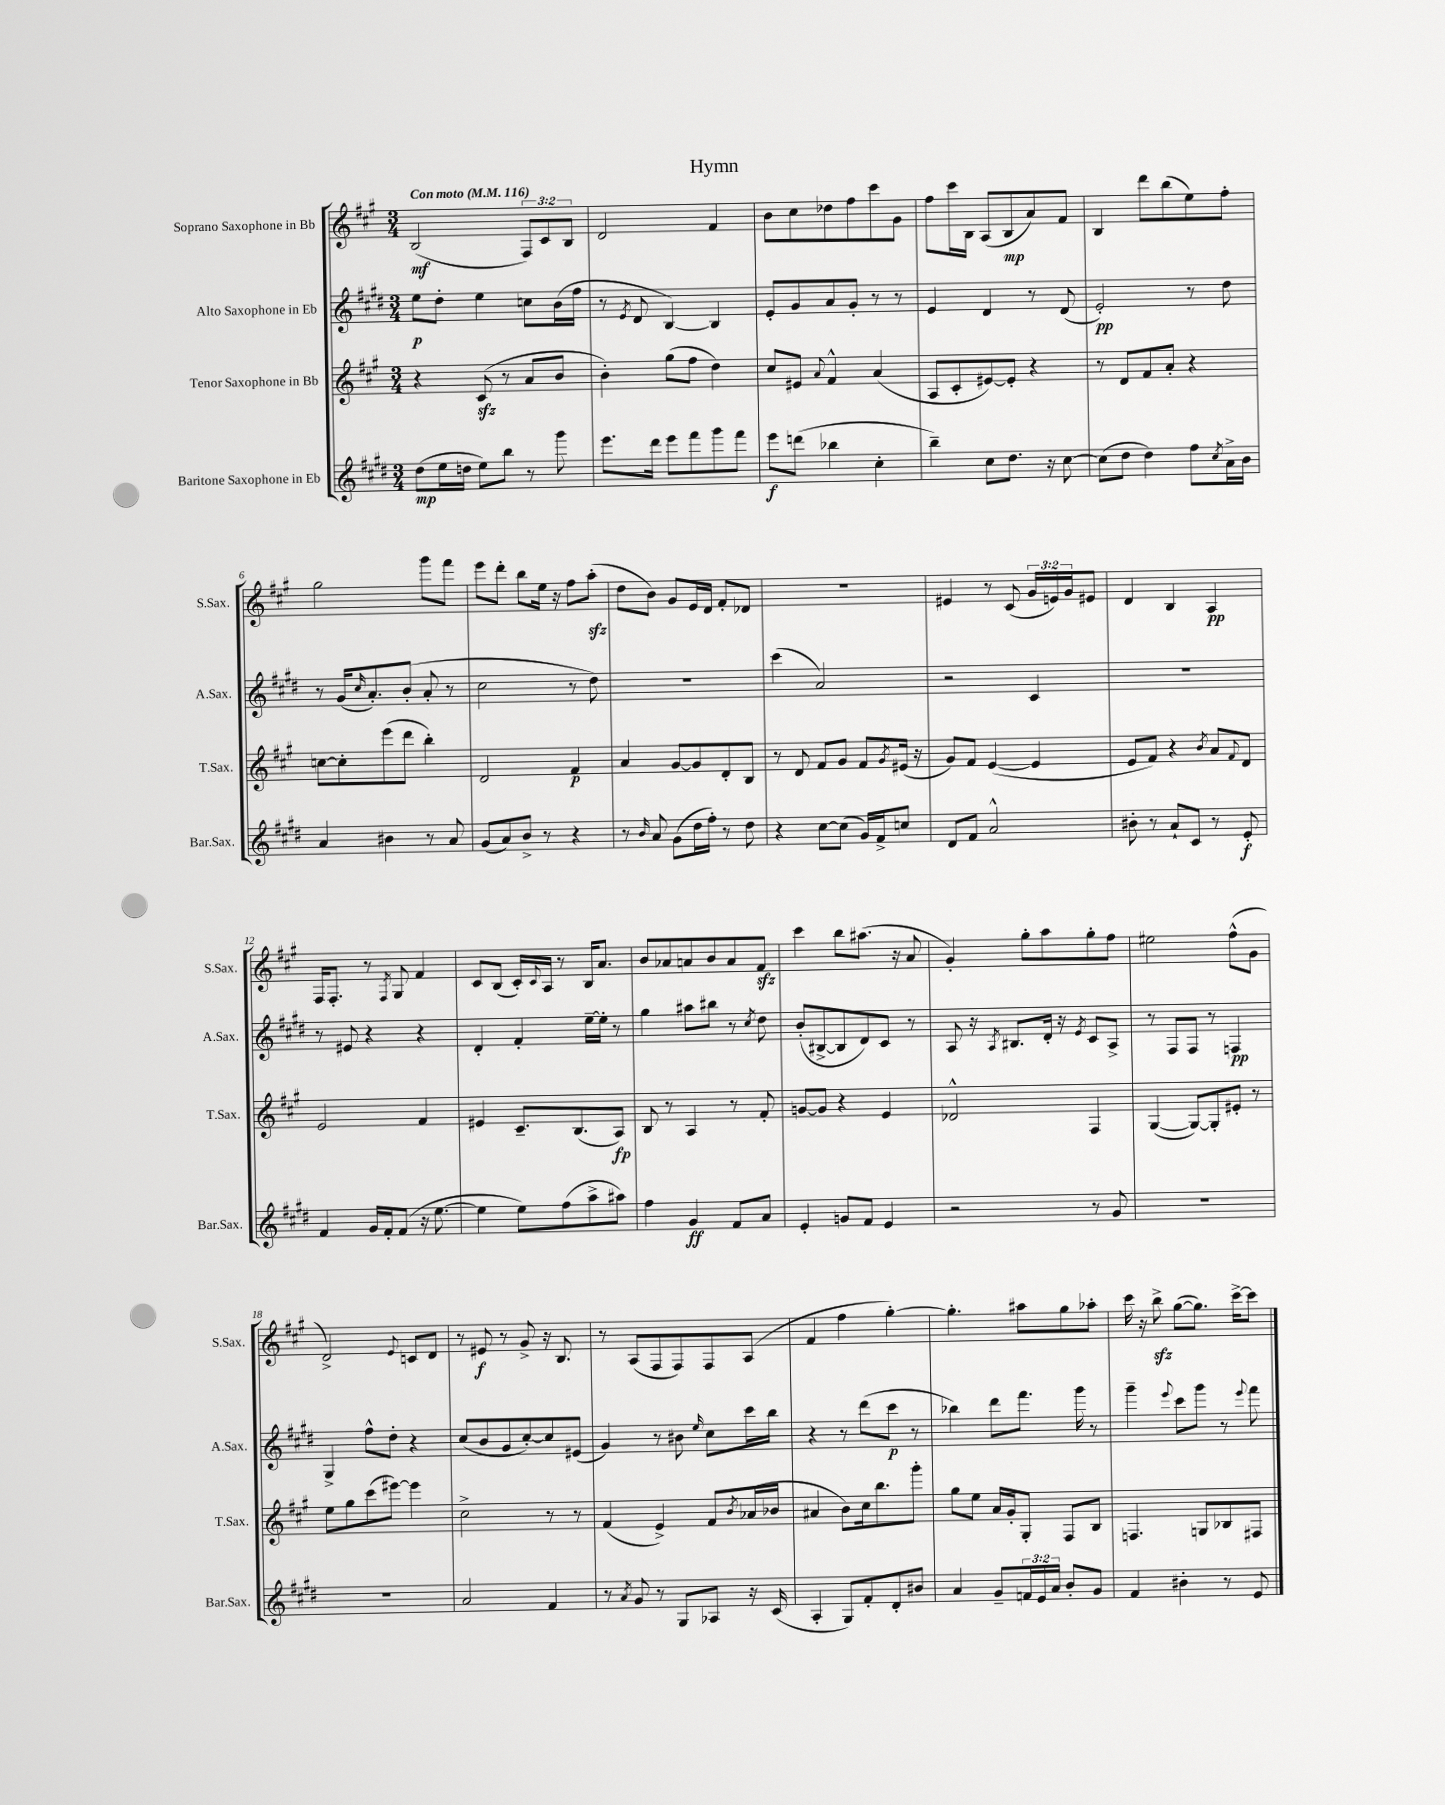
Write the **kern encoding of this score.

**kern	**dynam	**kern	**dynam	**kern	**dynam	**kern	**dynam
*part4	*part4	*part3	*part3	*part2	*part2	*part1	*part1
*staff4	*staff4	*staff3	*staff3	*staff2	*staff2	*staff1	*staff1
*I"Baritone Saxophone in Eb	*	*I"Tenor Saxophone in Bb	*	*I"Alto Saxophone in Eb	*	*I"Soprano Saxophone in Bb	*
*I'Bar.Sax.	*	*I'T.Sax.	*	*I'A.Sax.	*	*I'S.Sax.	*
*clefG2	*	*clefG2	*	*clefG2	*	*clefG2	*
*k[f#c#g#d#]	*	*k[f#c#g#]	*	*k[f#c#g#d#]	*	*k[f#c#g#]	*
*M3/4	*	*M3/4	*	*M3/4	*	*M3/4	*
*MM116	*	*MM116	*	*MM116	*	*MM116	*
=1	=1	=1	=1	=1	=1	=1	=1
!	!	!	!	!	!	!LO:TX:a:B:t=Con moto	!
(8dd#\L	mp	4r	.	8ee\L	p	(2B/	mf
16ee\L	.	.	.	8dd#'\J	.	.	.
16ddn\JJ	.	.	.	.	.	.	.
8ee\L)	.	(8c#zz/	.	4ee\	.	.	.
8bb\J	.	8r	.	.	.	.	.
8r	.	8a/L	.	8ccn\L	.	12F#/L)	.
.	.	.	.	.	.	12c#/	.
8ggg#\	.	8b/J	.	(16b\L	.	.	.
.	.	.	.	.	.	12B/J	.
.	.	.	.	16ff#\JJ	.	.	.
=2	=2	=2	=2	=2	=2	=2	=2
8.eee\L	.	4b'\)	.	8r	.	2d/	.
.	.	.	.	8qe/	.	.	.
.	.	.	.	8d#/	.	.	.
16ddd#\Jk	.	.	.	.	.	.	.
8eee\L	.	(8gg#\L	.	[4B/)	.	.	.
8fff#\	.	8ff#\J	.	.	.	.	.
8ggg#\	.	4dd\)	.	4B/]	.	4f#/	.
8fff#\J	.	.	.	.	.	.	.
=3	=3	=3	=3	=3	=3	=3	=3
8eee\L	f	8cc#/L	.	8e'/L	.	8b\L	.
(8dddn\J	.	8e#X/J	.	8g#/	.	8cc#\	.
.	.	8qqa/	.	.	.	.	.
4bb-X\	.	4f#^^/	.	8a/	.	8dd-X\	.
.	.	.	.	8g#'/J	.	8ff#\	.
4cc#'\	.	(4a/	.	8r	.	8ccc#\	.
.	.	.	.	8r	.	8g#\J	.
=4	=4	=4	=4	=4	=4	=4	=4
4bb~\)	.	8A/L	.	4e/	.	8ff#\L	.
.	.	8c#'/	.	.	.	16ccc#\L	.
.	.	.	.	.	.	16B\JJ	.
8cc#\L	.	[8e#X/)	.	4d#/	.	(8A/L	.
8.dd#\J	.	8e#'/J]	.	.	.	8B/	mp
.	.	4r	.	8r	.	8a/)	.
16r	.	.	.	.	.	.	.
[8cc#\	.	.	.	(8d#/	.	8f#/J	.
=5	=5	=5	=5	=5	=5	=5	=5
(8cc#\L]	.	8r	.	2e'/)	pp	4B/	.
8dd#\J	.	8d/L	.	.	.	.	.
4dd#\)	.	8f#/	.	.	.	8ddd\L	.
.	.	8a'/J	.	.	.	(8bb\	.
8ff#\L	.	4r	.	8r	.	8ee\)	.
8qcc#/	.	.	.	.	.	.	.
16a^\L	.	.	.	8dd#\	.	8ff#'\J	.
16b\JJ	.	.	.	.	.	.	.
!!LO:LB:g=z
=6	=6	=6	=6	=6	=6	=6	=6
4a/	.	[8ccn\L	.	8r	.	2gg#\	.
.	.	8cc'\]	.	(16g#/KL	.	.	.
.	.	.	.	16qqcc#/	.	.	.
.	.	.	.	8.a'/)	.	.	.
4b#X\	.	(8eee\	.	.	.	.	.
.	.	8ddd\J	.	(8b'/J	.	.	.
8r	.	4bb'\)	.	8a'/	.	8ggg#\L	.
8a/	.	.	.	8r	.	8fff#\J	.
=7	=7	=7	=7	=7	=7	=7	=7
(8g#/L	.	2d/	.	2cc#\	.	8eee\L	.
8a/)	.	.	.	.	.	8ddd'\J	.
8b^/J	.	.	.	.	.	8bb\L	.
8r	.	.	.	.	.	16ee\Jk	.
.	.	.	.	.	.	16r	.
4r	.	4f#/	p	8r	.	8ff#\L	.
.	.	.	.	8dd#\)	.	(8aazz'\J	.
=8	=8	=8	=8	=8	=8	=8	=8
8r	.	4a/	.	2.r	.	8dd\L	.
16qqb/	.	.	.	.	.	.	.
8a/	.	.	.	.	.	8b\J)	.
(8g#\L	.	[8g#/L	.	.	.	8g#/L	.
16dd#\L	.	8g#/]	.	.	.	16e/L	.
16ff#'\JJ)	.	.	.	.	.	16d/JJ	.
8r	.	8d'/	.	.	.	8f#'/L	.
8dd#\	.	8B/J	.	.	.	8d-X/J	.
=9	=9	=9	=9	=9	=9	=9	=9
4r	.	8r	.	(4ccc#\	.	2.r	.
.	.	8d/	.	.	.	.	.
[8cc#\L	.	8f#/L	.	2a/)	.	.	.
(8cc#\J]	.	8g#/J	.	.	.	.	.
16g#/LL)	.	8f#/L	.	.	.	.	.
16f#^/J	.	.	.	.	.	.	.
.	.	8qg#/	.	.	.	.	.
8ccn/J	.	(16e#X/Jk	.	.	.	.	.
.	.	16r	.	.	.	.	.
=10	=10	=10	=10	=10	=10	=10	=10
8d#/L	.	8g#/L)	.	2r	.	4e#X/	.
8f#/J	.	8f#/J	.	.	.	.	.
2a^^/	.	([4e/	.	.	.	8r	.
.	.	.	.	.	.	(8c#/	.
.	.	4e/]	.	4c#/	.	24g#/LL	.
.	.	.	.	.	.	24en/)	.
.	.	.	.	.	.	24g#/J	.
.	.	.	.	.	.	8e#X/J	.
=11	=11	=11	=11	=11	=11	=11	=11
8b#X'\	.	8e/L	.	2.r	.	4d/	.
8r	.	8f#/J)	.	.	.	.	.
8a`/L	.	4r	.	.	.	4B/	.
8c#/J	.	.	.	.	.	.	.
.	.	8qb/	.	.	.	.	.
8r	.	8a/L	.	.	.	4A/	pp
.	.	8qqf#/	.	.	.	.	.
8e'/	f	8d/J	.	.	.	.	.
!!LO:LB:g=z
=12	=12	=12	=12	=12	=12	=12	=12
4f#/	.	2e/	.	8r	.	16F#/KL	.
.	.	.	.	.	.	8.F#'/J	.
.	.	.	.	8e#X/	.	.	.
16g#/LL	.	.	.	4r	.	8r	.
16f#'/J	.	.	.	.	.	.	.
.	.	.	.	.	.	8qF#/	.
(8f#/J	.	.	.	.	.	8G#/	.
16r	.	4f#/	.	4r	.	4f#/	.
[8.ee\	.	.	.	.	.	.	.
=13	=13	=13	=13	=13	=13	=13	=13
4ee\]	.	4e#X/	.	4d#'/	.	8c#/L	.
.	.	.	.	.	.	(8B/J	.
8ee\L)	.	8.c#~/L	.	4f#'/	.	16c#'/LL)	.
.	.	.	.	.	.	8qqc#/	.
.	.	.	.	.	.	16A/JJ	.
(8ff#\	.	.	.	.	.	8r	.
.	.	(8.B/	.	.	.	.	.
8aa^\	.	.	.	[16ee~\LL	.	16B/KL	.
.	.	.	.	16ee'\JJ]	.	8.a/J	.
8aa#X\J)	.	8A/J)	fp	8r	.	.	.
=14	=14	=14	=14	=14	=14	=14	=14
4ff#\	.	8B/	.	4gg#\	.	8b/L	.
.	.	8r	.	.	.	8a-X/	.
4g#/	ff	4A/	.	8aa#X\L	.	8an/	.
.	.	.	.	8bb#X\J	.	8b/	.
8f#/L	.	8r	.	8r	.	8a/	.
.	.	.	.	8qcc#/	.	.	.
8a/J	.	8f#'/	.	8dd#\	.	8f#zz/J	.
=15	=15	=15	=15	=15	=15	=15	=15
4e'/	.	[8gn/L	.	(8b'/L	.	4ccc#\	.
.	.	8g/J]	.	[8B#X^/	.	.	.
8gn/L	.	4r	.	8B#/]	.	8bb\L	.
8f#/J	.	.	.	8d#/)	.	(8.aa#X\J	.
4e/	.	4e/	.	8c#/J	.	.	.
.	.	.	.	.	.	16r	.
.	.	.	.	8r	.	8a/	.
=16	=16	=16	=16	=16	=16	=16	=16
2r	.	2d-X^^/	.	8A/	.	4g#'/)	.
.	.	.	.	16r	.	.	.
.	.	.	.	8qA/	.	.	.
.	.	.	.	8.B#X/L	.	.	.
.	.	.	.	.	.	8gg#'\L	.
.	.	.	.	16d#'/Jk	.	8aa\	.
.	.	.	.	16r	.	.	.
.	.	.	.	8qe/	.	.	.
8r	.	4F#/	.	8c#/L	.	8gg#'\	.
8g#/	.	.	.	8A^/J	.	8ff#\J	.
=17	=17	=17	=17	=17	=17	=17	=17
2.r	.	([4G#/	.	8r	.	2ee#X\	.
.	.	.	.	8F#/L	.	.	.
.	.	8G#/L_)	.	8F#/J	.	.	.
.	.	8G#'/]	.	8r	.	.	.
.	.	8e#X'/J	.	4Fn/	pp	(8ff#^^\L	.
.	.	8r	.	.	.	8g#\J	.
!!LO:LB:g=z
=18	=18	=18	=18	=18	=18	=18	=18
2.r	.	8ee\L	.	4G#^/	.	2d^/)	.
.	.	8gg#\	.	.	.	.	.
.	.	(8ccc#\	.	8ff#^^\L	.	.	.
.	.	[8eee#X\J)	.	8dd#'\J	.	.	.
.	.	.	.	.	.	8qqe/	.
.	.	4eee#\]	.	4r	.	8cn/L	.
.	.	.	.	.	.	8d/J	.
=19	=19	=19	=19	=19	=19	=19	=19
2a/	.	2cc#^\	.	(8cc#/L	.	8r	.
.	.	.	.	8b/	.	8e#X/	f
.	.	.	.	8g#/	.	8r	.
.	.	.	.	[8cc#'/)	.	8g#^/	.
4f#/	.	8r	.	8cc#/]	.	16r	.
.	.	.	.	.	.	8.B/	.
.	.	8r	.	(8e#X/J	.	.	.
=20	=20	=20	=20	=20	=20	=20	=20
8r	.	(4f#/	.	4g#/)	.	8r	.
8qa/	.	.	.	.	.	.	.
8g#/	.	.	.	.	.	(8A/L	.
8r	.	4e^/)	.	8r	.	8F#/	.
8G#/L	.	.	.	8b#X\	.	8F#/)	.
.	.	.	.	16qqee/	.	.	.
8A-X/J	.	8f#/L	.	8cc#\L	.	8F#/	.
.	.	8qb/	.	.	.	.	.
16r	.	(16a-X/L	.	16ccc#\L	.	(8A/J	.
(16c#/	.	16b-X/JJ	.	16bb\JJ	.	.	.
=21	=21	=21	=21	=21	=21	=21	=21
4A'/	.	4a#X/	.	4r	.	4f#/	.
8G#/L)	.	8b\L)	.	8r	.	4ff#\	.
8f#'/	.	16cc#\k	.	(8ddd#\L	.	.	.
.	.	8.bb\	.	.	.	.	.
8d#'/	.	.	.	8ccc#\J	p	[4gg#'\)	.
8b#X/J	.	8ggg#'\J	.	8r	.	.	.
=22	=22	=22	=22	=22	=22	=22	=22
4a/	.	8gg#\L	.	4bb-X\)	.	4.gg#'\]	.
.	.	8ee\J	.	.	.	.	.
8g#~/L	.	16a/LL	.	8ddd#\L	.	.	.
.	.	16g#'/J	.	.	.	.	.
24fn/L	.	8G#'/J	.	8.fff#\J	.	8aa#X\L	.
24e/	.	.	.	.	.	.	.
24a/JJ	.	.	.	.	.	.	.
8b'/L	.	8F#/L	.	.	.	8gg#\	.
.	.	.	.	16ggg#\	.	.	.
8g#/J	.	8B/J	.	8r	.	8aa-X'\J	.
=23	=23	=23	=23	=23	=23	=23	=23
4f#/	.	4.Fn/	.	4ggg#~\	.	16ccc#\	.
.	.	.	.	.	.	16r	.
.	.	.	.	.	.	8bbzz^\	.
.	.	.	.	8qqeee/	.	.	.
4b#X'\	.	.	.	8ccc#\L	.	([8gg#\L	.
.	.	8Gn/L	.	8ggg#\J	.	8.gg#\J])	.
8r	.	8B-X/	.	8r	.	.	.
.	.	.	.	.	.	[16ccc#^\KL	.
.	.	.	.	8qqeee/	.	.	.
8e/	.	8F#X/J	.	8fff#\	.	8ccc#\J]	.
==	==	==	==	==	==	==	==
*-	*-	*-	*-	*-	*-	*-	*-
